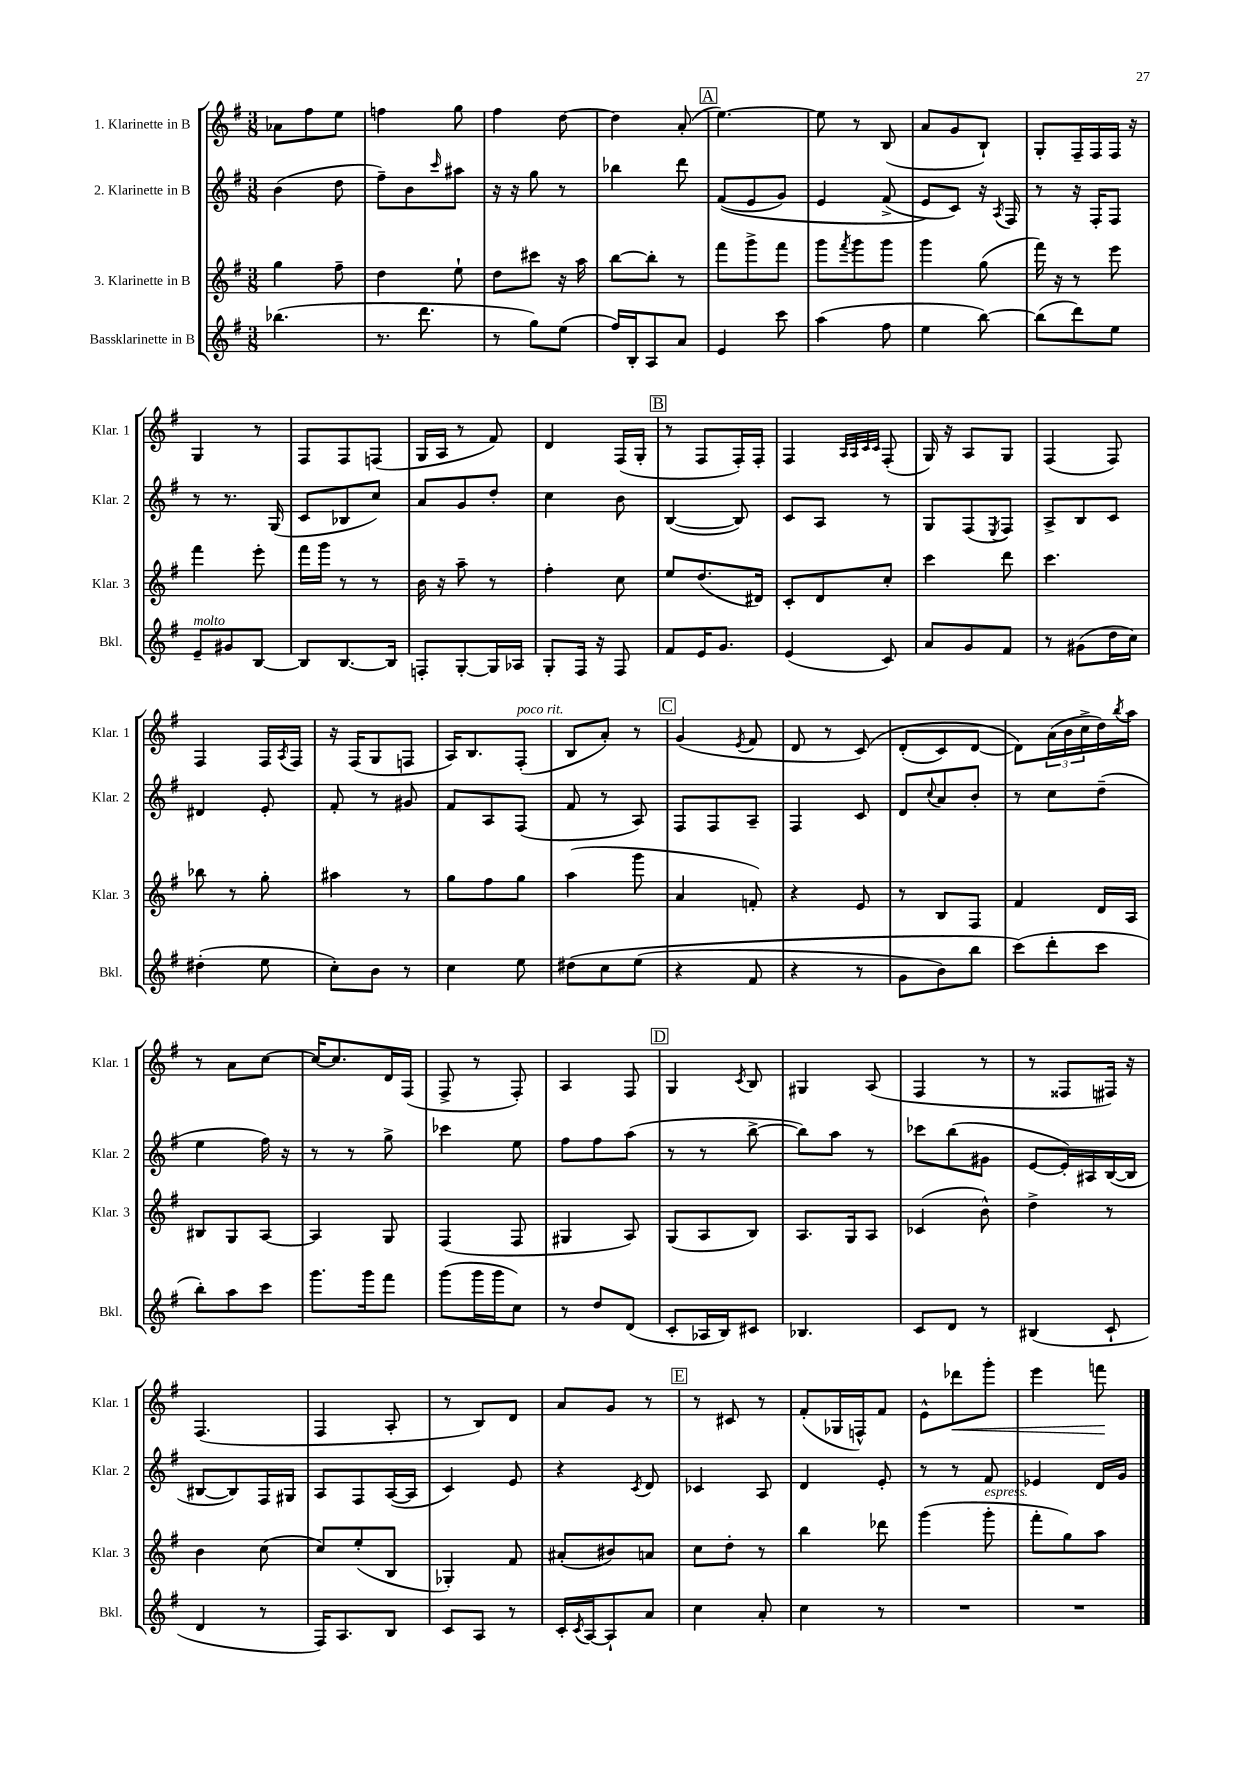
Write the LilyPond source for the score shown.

<<
\new StaffGroup <<
\new Staff = "s0" \with { instrumentName = "1. Klarinette in B" shortInstrumentName = "Klar. 1" } {
    \clef treble \key g \major \numericTimeSignature \time 3/8
    aes'8 fis''8 e''8 |
    f''4 g''8 |
    fis''4 d''8~ |
    d''4 a'8-.( |
    \mark \markup { \box "A" } e''4.~) |
    e''8 r8 b8( |
    a'8 g'8 b8-!) |
    g8-. fis16-- fis16 fis16 r16 |
    g4 r8 |
    fis8 fis8 f8( |
    g16 a16 r8 fis'8) |
    d'4 fis16( g16-. |
    \mark \markup { \box "B" } r8 fis8 fis16-.) fis16-. |
    fis4 \grace { a32 a32 c'32 c'32 } fis8-.( |
    g16) r16 a8 g8 |
    fis4( fis8) |
    fis4 fis16 \acciaccatura { a8 } fis16 |
    r16 fis16( g8 f8 |
    a16) b8. fis8-.^\markup { \italic "poco rit." }( |
    b8 a'8-.) r8 |
    \mark \markup { \box "C" } g'4( \acciaccatura { e'8 } fis'8 |
    d'8 r8 c'8)\( |
    d'8-.( c'8) d'8~ |
    d'8\) \tuplet 3/2 { a'16( b'16 c''16-> } d''16) \acciaccatura { b''8 } a''16 |
    r8 a'8 c''8~ |
    c''16~ c''8. d'16 fis16( |
    fis8-> r8 fis8-.) |
    a4 fis8 |
    \mark \markup { \box "D" } g4 \acciaccatura { c'8 } b8 |
    gis4 a8( |
    fis4 r8 |
    r8 fisis8 fis16) r16 |
    fis4.( |
    fis4 a8-. |
    r8 b8) d'8 |
    a'8 g'8 r8 |
    \mark \markup { \box "E" } r8 cis'8 r8 |
    fis'8-.( ges16 f16-^) fis'8 |
    e'8-^ des'''8\< g'''8-. |
    e'''4 f'''8\! \bar "|." |
}
\new Staff = "s1" \with { instrumentName = "2. Klarinette in B" shortInstrumentName = "Klar. 2" } {
    \clef treble \key g \major \numericTimeSignature \time 3/8
    b'4( d''8 |
    fis''8--) b'8 \grace { c'''16 } ais''8 |
    r16 r16 g''8 r8 |
    bes''4 d'''8 |
    \mark \markup { \box "A" } fis'8(\( e'8 g'8) |
    e'4 fis'8->( |
    e'8\) c'8) r16 \acciaccatura { a8 } fis16 |
    r8 r16 fis16-. fis8 |
    r8 r8. g16( |
    c'8 bes8 c''8) |
    a'8 g'8 d''8-. |
    c''4 b'8 |
    \mark \markup { \box "B" } b4~( b8) |
    c'8 a8 r8 |
    g8 fis8( \acciaccatura { e8 } fis8) |
    a8-> b8 c'8 |
    dis'4 e'8-. |
    fis'8-. r8 gis'8 |
    fis'8 a8 fis8( |
    fis'8 r8 a8) |
    \mark \markup { \box "C" } fis8 fis8 a8-- |
    fis4 c'8 |
    d'8 \appoggiatura { c''8 } a'8 b'8-. |
    r8 c''8 d''8--( |
    e''4 fis''16) r16 |
    r8 r8 g''8-> |
    ces'''4 e''8 |
    fis''8 fis''8 a''8( |
    \mark \markup { \box "D" } r8 r8 b''8~-> |
    b''8) a''8 r8 |
    ces'''8 b''8( gis'8 |
    e'8~ e'16-.) ais16 b16~( b16 |
    bis8~ bis8) fis16 gis16 |
    a8 fis8 a16~( a16 |
    c'4) e'8 |
    r4 \acciaccatura { c'8 } d'8 |
    \mark \markup { \box "E" } ces'4 a8 |
    d'4 e'8-. |
    r8 r8 fis'8 |
    ees'4 d'16 g'16 \bar "|." |
}
\new Staff = "s2" \with { instrumentName = "3. Klarinette in B" shortInstrumentName = "Klar. 3" } {
    \clef treble \key g \major \numericTimeSignature \time 3/8
    g''4 fis''8-- |
    d''4 e''8-! |
    d''8 cis'''8 r16 a''16 |
    b''8~ b''8-. r8 |
    \mark \markup { \box "A" } fis'''8 g'''8-> fis'''8 |
    g'''8 \acciaccatura { fis'''8 } g'''8 g'''8 |
    g'''4 g''8( |
    fis'''16) r16 r8 e'''8 |
    fis'''4 e'''8-. |
    fis'''16 g'''16 r8 r8 |
    b'16 r16 a''8-- r8 |
    fis''4-. c''8 |
    \mark \markup { \box "B" } e''8 d''8.( dis'16) |
    c'8-. d'8 c''8-. |
    c'''4 d'''8 |
    c'''4. |
    bes''8 r8 g''8-. |
    ais''4 r8 |
    g''8 fis''8 g''8 |
    a''4( g'''8 |
    \mark \markup { \box "C" } a'4 f'8-.) |
    r4 e'8 |
    r8 b8 fis8 |
    fis'4 d'16 a16 |
    bis8 g8 a8~ |
    a4 g8 |
    fis4( fis8 |
    gis4 a8) |
    \mark \markup { \box "D" } g8( a8 b8) |
    a8. g16 a8 |
    ces'4( b'8-^) |
    d''4-> r8 |
    b'4 c''8( |
    c''8) e''8-.( b8 |
    ges4-.) fis'8 |
    ais'8-.( bis'8) a'8 |
    \mark \markup { \box "E" } c''8 d''8-. r8 |
    b''4 des'''8 |
    g'''4( g'''8-.^\markup { \italic "espress." } |
    fis'''8-. g''8) a''8 \bar "|." |
}
\new Staff = "s3" \with { instrumentName = "Bassklarinette in B" shortInstrumentName = "Bkl." } {
    \clef treble \key g \major \numericTimeSignature \time 3/8
    bes''4.( |
    r8. d'''8. |
    r8 g''8) e''8( |
    fis''16) b16-. a8 a'8 |
    \mark \markup { \box "A" } e'4 c'''8 |
    a''4( fis''8 |
    e''4 b''8~) |
    b''8( d'''8) e''8 |
    e'8--^\markup { \italic "molto" } gis'8 b8~ |
    b8 b8.~ b16 |
    f8-. g8~-. g16 aes16 |
    g8-. fis16 r16 fis8 |
    \mark \markup { \box "B" } fis'8 e'16 g'8. |
    e'4( c'8) |
    a'8 g'8 fis'8 |
    r8 gis'8( d''16 c''16) |
    dis''4-.( e''8 |
    c''8-.) b'8 r8 |
    c''4 e''8 |
    dis''8\( c''8 e''8( |
    \mark \markup { \box "C" } r4 fis'8 |
    r4 r8 |
    g'8 b'8) b''8 |
    c'''8(\) d'''8-. c'''8 |
    b''8-.) a''8 c'''8 |
    g'''8. g'''16 fis'''8 |
    g'''8( g'''16 g'''16 c''8) |
    r8 d''8 d'8( |
    \mark \markup { \box "D" } c'8-. aes16 b16) cis'8 |
    bes4. |
    c'8 d'8 r8 |
    bis4( c'8-! |
    d'4 r8 |
    fis16) a8. b8 |
    c'8 a8 r8 |
    c'16-. \acciaccatura { c'8 } a16~ a8-! a'8 |
    \mark \markup { \box "E" } c''4 a'8-. |
    c''4 r8 |
    R4. |
    R4. \bar "|." |
}
>>
>>
\layout { \context { \Score \remove "Bar_number_engraver" } }
